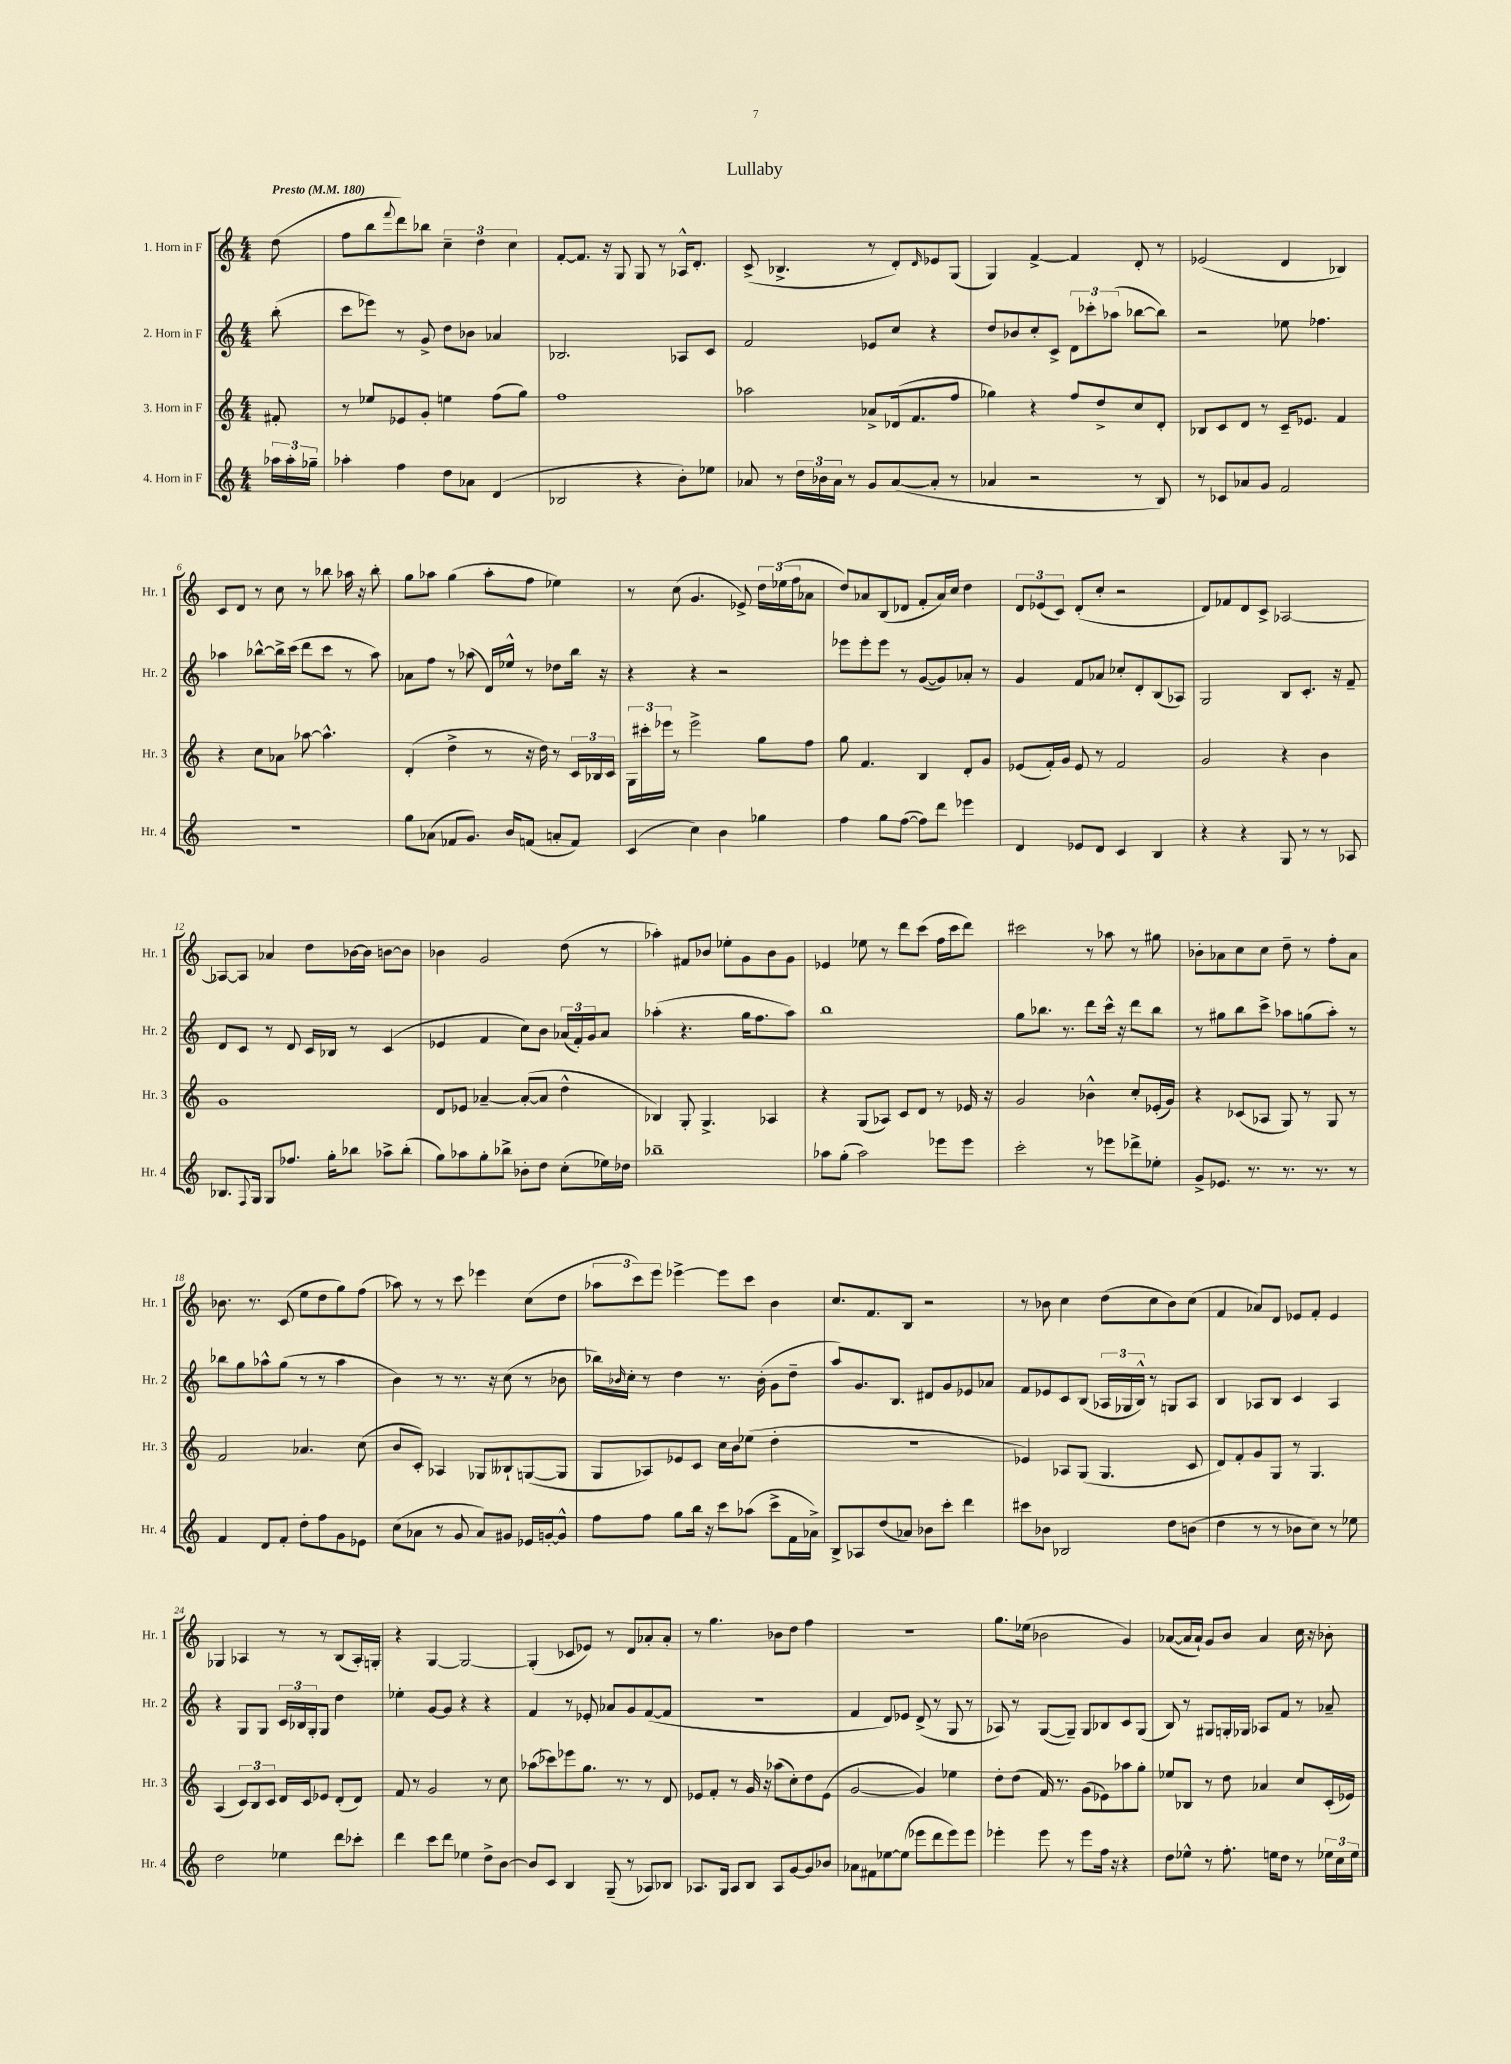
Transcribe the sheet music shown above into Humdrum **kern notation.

**kern	**kern	**kern	**kern
*staff4	*staff3	*staff2	*staff1
*clefG2	*clefG2	*clefG2	*clefG2
*k[]	*k[]	*k[]	*k[]
*M4/4	*M4/4	*M4/4	*M4/4
*MM180	*MM180	*MM180	*MM180
24aa-	8f#'	(8bb'	(8dd
24aa-'	.	.	.
24gg-~	.	.	.
=	=	=	=
4aa-'	8r	8ccc	8ff
.	8ee-	8eee-)	8bb
.	.	.	8qqfff
4ff	8e-	8r	8ddd)
.	8g'	8g^	8bb-
8dd	4ee	8dd	6cc~
8a-	.	8b-	.
.	.	.	6dd
(4d	(8ff	4a-	.
.	.	.	6cc
.	8gg)	.	.
=	=	=	=
2B-	1ff	2.B-	[8f'
.	.	.	8.f]
.	.	.	16r
.	.	.	8G
4r	.	.	8G
.	.	.	8r
8b')	.	8A-	16A-^^
.	.	.	8.d'
8ee-	.	8c	.
=	=	=	=
8a-	2aa-	2f	(8c^
8r	.	.	4.B-^
24dd	.	.	.
24b-	.	.	.
24a-	.	.	.
8r	.	.	.
8g	8a-^	8e-	8r
([8a-	(16d-	8cc	8d')
.	8.f	.	.
.	.	.	16qqd
8a-']	.	4r	8e-
8r	8ff	.	(8G
=	=	=	=
4a-	4gg-)	8dd	4G)
.	.	8b-	.
2r	4r	8cc'	[4f^
.	.	8c^	.
.	8ff	12d	4f]
.	.	12ccc-'	.
.	8dd^	.	.
.	.	(12aa-	.
8r	8cc	[8bb-	8d'
8B)	8d'	8bb-])	8r
=	=	=	=
8r	8B-	2r	(2e-
8c-	8c	.	.
8a-	8d	.	.
8g	8r	.	.
2f	16c~	8ee-	4d
.	8.e-	.	.
.	.	4.ff-	.
.	4f	.	4B-)
=	=	=	=
1r	4r	4aa-	8c
.	.	.	8d
.	8cc	[8bb-^^	8r
.	8a-	16bb-^]	8cc
.	.	(16ccc	.
.	[8aa-	8ddd	8r
.	4.aa-^^]	8ccc	8bb-
.	.	8r	16aa-
.	.	.	16r
.	.	8aa-)	8bb-'
=	=	=	=
8gg	(4d'	8a-	8gg
(8a-	.	8ff	8aa-
8f-	4dd^	8r	(4gg
8.g)	.	(8aa-	.
.	8r	16d)	8aa-'
16b	.	16ee-^^	.
(8f	16r	8r	8ff
.	16dd)	.	.
8a'	8r	8dd-	4ee-)
8f)	24c	16bb	.
.	24B-	.	.
.	.	16r	.
.	24c	.	.
=	=	=	=
(4c	24G	4r	8r
.	24ccc#'	.	.
.	24eee-	.	.
.	8r	.	(8cc
4cc)	2eee-^	4r	4.g
4b	.	2r	.
.	.	.	8e-^)
4gg-	8gg	.	24dd
.	.	.	(24ee-
.	.	.	24ff
.	8ff	.	8a-
=	=	=	=
4ff	8gg	8eee-	8dd)
.	4.f	8eee-'	8a-
8gg	.	8eee-	(8B
([8ff	.	8r	8d-
8ff])	4B	([8g	8f'
8ddd	.	8g])	16a-)
.	.	.	16cc
4eee-	8d'	8a-'	4dd
.	8g	8r	.
=	=	=	=
4d	(8e-	4g	12d
.	.	.	(12e-
.	16f')	.	.
.	.	.	12c)
.	16g	.	.
8e-	8e-	8f	(8d'
8d	8r	8a-	8cc'
4c	2f	8cc-'	2r
.	.	8d'	.
4B	.	(8B	.
.	.	8A-)	.
=	=	=	=
4r	2g	2G	8d)
.	.	.	8f-
4r	.	.	8d
.	.	.	8c^
8G	4r	8B	[2A-
8r	.	8.c'	.
8r	4b	.	.
.	.	16r	.
8A-	.	8f~	.
=	=	=	=
8.B-	1g	8d	8A-_
.	.	8c	8A-]
8qqF	.	.	.
16G	.	.	.
8G	.	8r	4a-
8.ff-	.	8d	.
.	.	16c	8dd
16gg'	.	16B-	.
8bb-	.	8r	[16b-
.	.	.	16b-]
8aa-^	.	(4c	[8b
(8bb-'	.	.	8b]
=	=	=	=
8gg)	8d	4e-	4b-
8aa-	8e-	.	.
8gg'	[4a-~	4f	2g
8bb-^	.	.	.
8b-'	(8a-'_	8cc)	.
8dd	8a-]	8b	.
(8cc'	4dd^^	(24a-	(8dd
.	.	24f')	.
.	.	24g	.
16ee-)	.	8a-	8r
16dd-	.	.	.
=	=	=	=
1bb-~	4B-)	(4aa-'	4aa-')
.	8G'	4.r	8f#
.	4.G^	.	8b-
.	.	.	8ee-'
.	.	16gg	8g
.	.	8.ff	.
.	4A-	.	8b-
.	.	8aa-)	8g
=	=	=	=
8aa-	4r	1bb	4e-
(8gg'	.	.	.
2aa-)	(8G	.	8ee-
.	8A-)	.	8r
.	8c	.	8ddd
.	8d	.	(8ccc
8eee-	8r	.	16ff
.	.	.	16ccc
8eee-	16e-	.	8ddd)
.	16r	.	.
=	=	=	=
2ccc'	2g	8gg	2ccc#
.	.	8.bb-	.
.	.	8.r	.
8r	4b-^^	8ddd	8r
8eee-	.	16ccc^^	8aa-
.	.	16r	.
8ddd-^	8cc'	8ddd	8r
8ee-'	(16e-'	8bb-	8gg#
.	16g)	.	.
=	=	=	=
8g^	4r	8r	8b-'
8.e-	.	8gg#	8a-
.	(8c-	8bb	8cc
8.r	.	.	.
.	8A-	8ccc^	8cc
8.r	8G)	8aa-	8dd~
.	8r	(8gg	8r
8.r	.	.	.
.	8G	8aa-')	8ff'
8r	8r	8r	8a-
=	=	=	=
4f	2f	8bb-	8.b-
.	.	8gg	.
.	.	.	8.r
8d	.	8aa-^^	.
8f'	.	(8gg	(8c
8dd'	4.a-	8r	8ee
8ff	.	8r	8dd
8g	.	4aa-	8gg)
8e-	(8cc	.	(8ff
=	=	=	=
(8cc	8b	4b)	8aa-)
8a-	8c')	.	8r
8r	4A-	8r	8r
8g	.	8.r	8ccc
8a-)	8G-	.	4eee-
.	.	16r	.
8g#	8B--`	(8cc	.
16e-	([8G	8r	(8cc
[16g'	.	.	.
8g^^]	8G]	8b-	8dd
=	=	=	=
8ff	8G	16bb-)	12aa-
.	.	16qqb-	.
.	.	16cc'	.
.	.	.	12ccc)
8ff	8A-)	8r	.
.	.	.	12eee
8gg	8e-	4dd	[4eee-^
16bb	8c	.	.
16r	.	.	.
8ccc	16cc	8.r	8eee-]
.	16b	.	.
(8aa-	(8ee-	.	8ccc
.	.	(16b-'	.
8ccc^	4dd'	8g	4b
16f	.	8dd~	.
16a-^)	.	.	.
=	=	=	=
8B^	1r	8aa)	8.cc
8A-	.	8.g	.
.	.	.	8.f
(8dd	.	.	.
.	.	8.B	.
8a-)	.	.	8B
8b-	.	8d#	2r
8ccc'	.	8g	.
4ddd	.	8e-	.
.	.	8a-	.
=	=	=	=
8ccc#	4e-)	8f	8r
8b-	.	8e-	8b-
2B-	8A-	8c	4cc
.	(8G	(8B	.
.	4.G	24A-	(8dd
.	.	24G-	.
.	.	24B^^)	.
.	.	8r	8cc
8dd	.	8G	8b-)
(8b	8c	8A-	(8cc
=	=	=	=
4dd	8d)	4B	4f
.	8f'	.	.
8r	8g	8A-	8a-)
8r	8G	8B	8d
8b-	8r	4c	8e-
8cc)	4.G	.	8f'
8r	.	4A-	4e-
8ee-	.	.	.
=	=	=	=
2dd	(4A	4r	4G-
.	12c)	8G	4A-
.	12B	.	.
.	.	8G	.
.	12c	.	.
4ee-	16d	24c	8r
.	.	24B-	.
.	16c	.	.
.	.	24G'	.
.	8e-	8G	8r
8ddd	(8d'	4dd	(8B
8ccc-'	8d)	.	16A-')
.	.	.	16G'
=	=	=	=
4ddd	8f	4ee-'	4r
.	8r	.	.
8ccc	2g	[8g	[4G
8ddd	.	8g]	.
4ee-	.	4r	2G_
8dd^	8r	4r	.
[8b	8cc	.	.
=	=	=	=
8b]	(8aa-	4f	(4G']
8c	8ccc-)	.	.
4B	8eee-	8r	8c-
.	8.gg	8e-'	8e-)
(8G~	.	8a-	8r
.	8.r	.	.
8r	.	8g	8d
8A-)	8r	([8f	8a-'
8B-	8d	8f]	8a-'
=	=	=	=
8.A-	8e-	1r	8r
.	8f'	.	4.gg
16G	.	.	.
8A-	8r	.	.
8B	16g	.	.
.	16r	.	.
8A-	(8aa-	.	8b-
[8g	8cc')	.	8dd
8g]	8dd	.	4ff
8b-	(8e-	.	.
=	=	=	=
8a-	[2g	4f	1r
8f#	.	.	.
[8ee-	.	8d)	.
(8ee-]	.	8e-	.
8eee-	4g])	(8d^	.
8ddd	.	8r	.
8eee-)	4ee-	8G	.
8eee-	.	8r	.
=	=	=	=
4eee-'	8dd'	8A-)	8.gg
.	(8dd	8r	.
.	.	.	(16ee-
8eee-	16f)	([8G	2b-
.	8.r	.	.
8r	.	8G~])	.
8eee-	(8g	8G	.
16ff	8e-)	8B-	.
16r	.	.	.
4r	8aa-	8c	4g)
.	8gg'	(8G	.
=	=	=	=
8dd	8ee-	8B)	([8a-
8ee-^^	8B-	8r	16a-]
.	.	.	16a-`)
8r	8r	8G#	8g
8.ff'	8dd	16G'	8b
.	.	16G-	.
.	4a-	8A-	4a-
16ee	.	.	.
8dd	.	8f	.
8r	8cc	8r	16cc
.	.	.	16r
24ee-	(16c'	8a-~	8b-'
24cc	.	.	.
.	16e-)	.	.
24ee-	.	.	.
==	==	==	==
*-	*-	*-	*-
